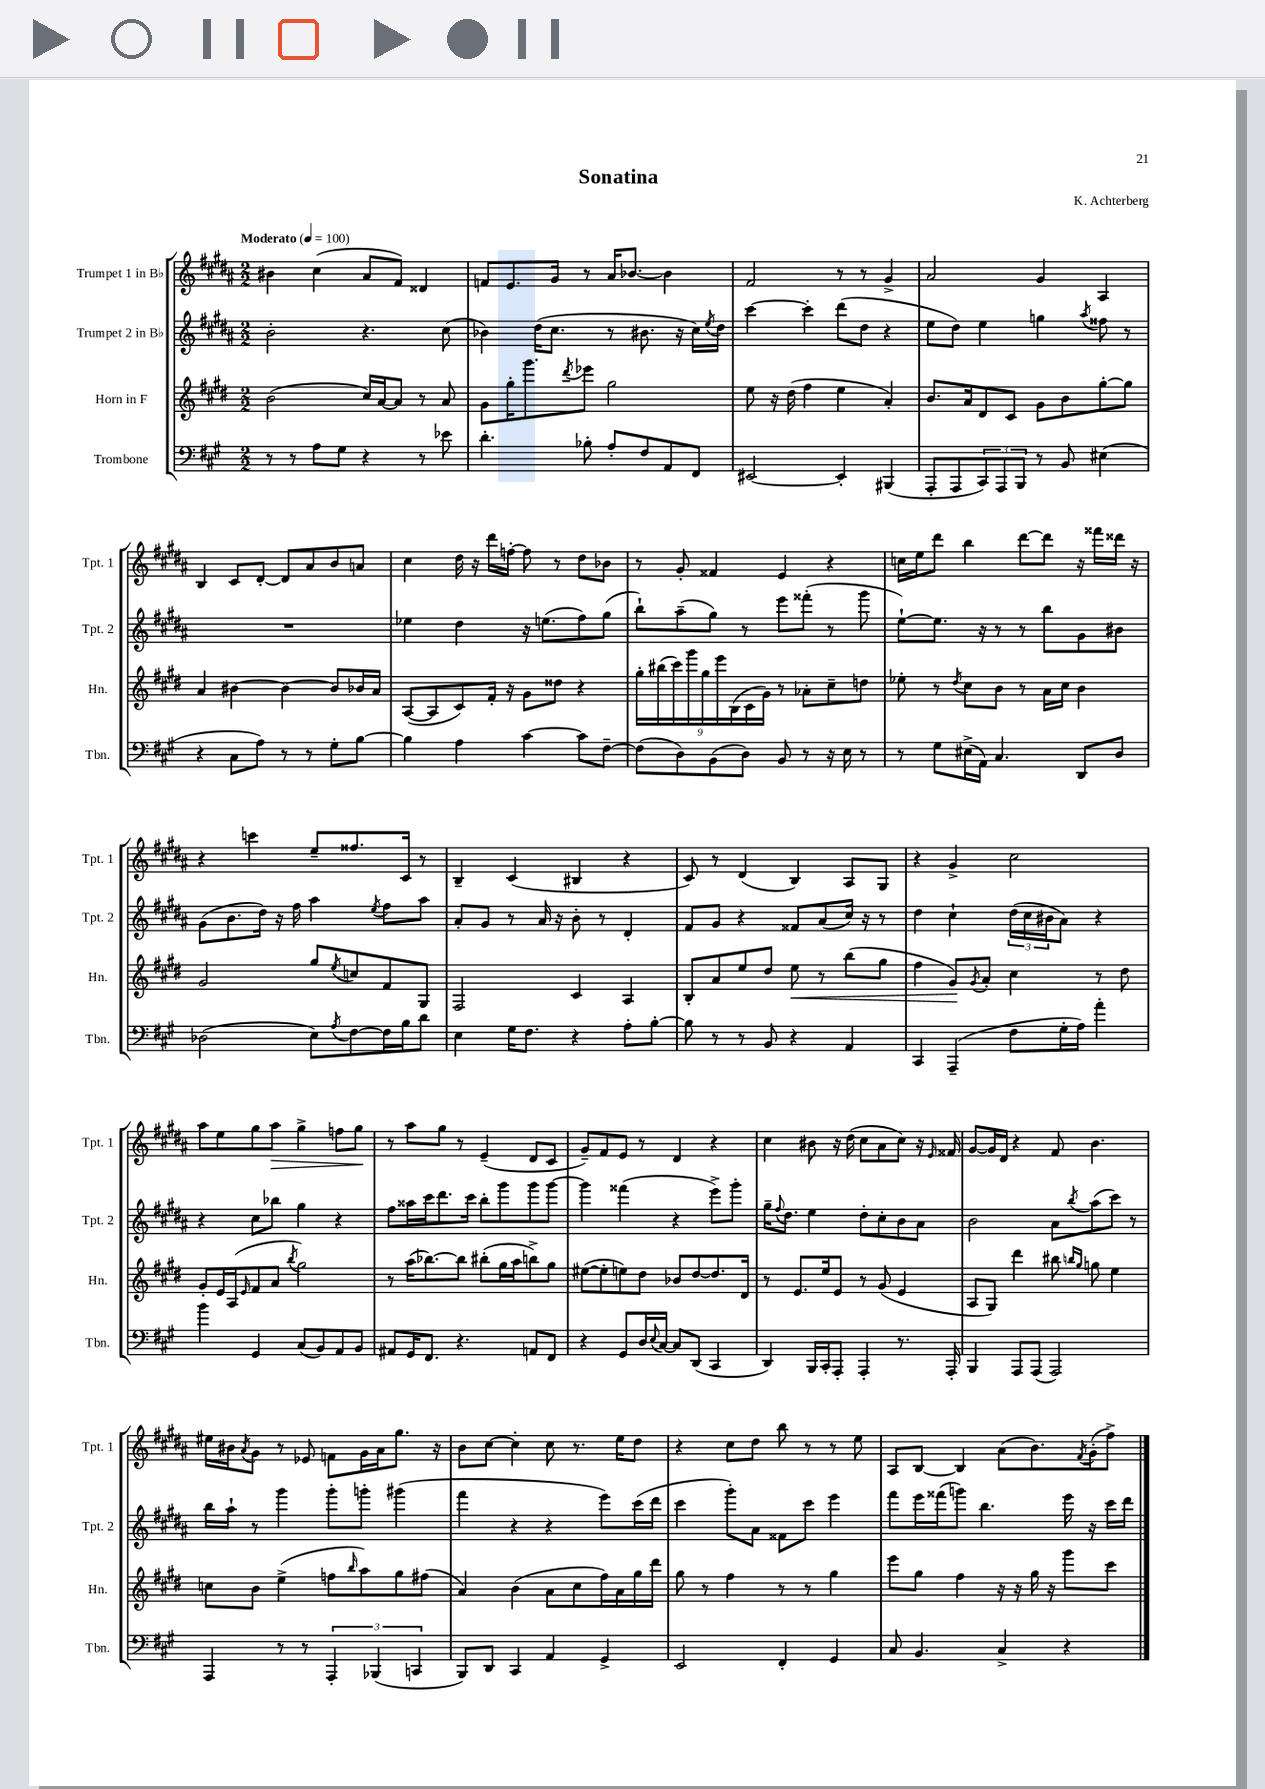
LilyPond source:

\header { title = "Sonatina" composer = "K. Achterberg" }
<<
\new StaffGroup <<
\new Staff = "s0" \with { instrumentName = "Trumpet 1 in Bb" shortInstrumentName = "Tpt. 1" } {
    \clef treble \key b \major \numericTimeSignature \time 2/2 \tempo "Moderato" 4 = 100
    bis'4 cis''4( ais'8 fis'8) disis'4 |
    f'8 e'8. gis'16 r8 ais'16 bes'8.~ bes'4 |
    fis'2 r8 r8 gis'4-> |
    ais'2 gis'4 ais4 |
    b4 cis'8 dis'8~-. dis'8 ais'8 b'8 a'8 |
    cis''4 dis''16 r16 dis'''16 f''16~-. f''8 r8 dis''8 bes'8 |
    r8 gis'8-. fisis'4 e'4 r4 |
    c''16 e''16 dis'''8 b''4 dis'''8~ dis'''8 r16 fisis'''16 disis'''16 r16 |
    r4 c'''4 e''8-- fisis''8. cis'16 r8 |
    b4-- cis'4( bis4 r4 |
    cis'8) r8 dis'4( b4) ais8 gis8 |
    r4 gis'4-> cis''2 |
    ais''8 e''8 gis''8 ais''8\> gis''4-> f''8 gis''8\! |
    r8 ais''8 gis''8 r8 e'4--( dis'8 cis'8 |
    gis'8--) fis'8 e'8 r8 dis'4 r4 |
    cis''4 bis'8 r16 dis''16( cis''8 ais'8 cis''8) r16 \grace { e'16 } fisis'16 |
    gis'8~ gis'16 dis'16 r4 fis'8 b'4. |
    eis''16 bis'16 \acciaccatura { ais'8 } gis'8 r8 ees'8 f'8 gis'16 ais'16 gis''8. r16 |
    b'8 cis''8~ cis''4-. cis''8 r8. e''16 dis''8 |
    r4 cis''8 dis''8 b''8 r8 r8 e''8 |
    ais8 b8~ b4 ais'8( b'8.) \acciaccatura { fis'8 } gis'16-.( fis''8->) \bar "|." |
}
\new Staff = "s1" \with { instrumentName = "Trumpet 2 in Bb" shortInstrumentName = "Tpt. 2" } {
    \clef treble \key b \major \numericTimeSignature \time 2/2
    b'2-. r4. cis''8( |
    bes'4) dis''16( cis''8. r8 bis'8. r16 cis''16) \acciaccatura { e''8 } dis''16 |
    cis'''4~ cis'''4-. dis'''8( dis''8 r4 |
    e''8 dis''8) e''4 g''4 \acciaccatura { ais''8 } fisis''8 r8 |
    R1 |
    ees''4 dis''4 r16 e''8.( fis''8) gis''8( |
    b''8-!) ais''8--( gis''8) r8 e'''8 fisis'''8-.( r8 gis'''8 |
    e''8~-!) e''8. r16 r8 r8 b''8 gis'8 bis'8 |
    gis'8( b'8. dis''16) r16 fis''16 ais''4 \acciaccatura { e''8 } fis''8 ais''8 |
    ais'8-. gis'8 r8 ais'16 r16 b'8-. r8 dis'4-. |
    fis'8 gis'8 r4 fisis'8 ais'8( cis''16) r16 r8 |
    dis''4 cis''4-! \tuplet 3/2 { dis''16( cis''16 bis'16 } ais'8) r4 |
    r4 cis''8 bes''8 gis''4 r4 |
    fis''8 aisis''16 cis'''16 dis'''8. cis'''16 b''8-. gis'''8 gis'''8 gis'''8~ |
    gis'''4 fisis'''4( r4 e'''8->) gis'''8-. |
    gis''16-- \appoggiatura { fis''8 } dis''8. e''4 dis''8-. cis''8-. b'8 ais'8 |
    b'2 ais'8 \acciaccatura { b''8 } ais''8( cis'''8) r8 |
    b''16 ais''16-! r8 gis'''4 gis'''8-. g'''8-. gis'''4( |
    fis'''4 r4 r4 e'''8) cis'''16( dis'''16 |
    cis'''4 gis'''8-.) ais'8 fisis'8 cis'''8 e'''4 |
    fis'''8 e'''16 fisis'''16( g'''8) b''4. e'''16 r16 cis'''16 dis'''16 \bar "|." |
}
\new Staff = "s2" \with { instrumentName = "Horn in F" shortInstrumentName = "Hn." } {
    \clef treble \key e \major \numericTimeSignature \time 2/2
    b'2( cis''16) a'16~ a'8 r8 a'8 |
    gis'8 gis''16-. gis'''8. \acciaccatura { dis'''8 } ees'''8 gis''2 |
    e''8 r16 dis''16( fis''4 e''4 a'4-.) |
    b'8. a'16 dis'8 cis'8 gis'8 b'8 gis''8~-. gis''8 |
    a'4 bis'4~ bis'4~ bis'8 bes'16 a'16 |
    a8~( a8 cis'8) fis'16-. r16 gis'8 disis''8 r4 |
    \tuplet 9/8 { gis''16-. bis''16( cis'''16) gis'''16 gis''16 e'''16 b16( cis'16 gis'16) } r8 aes'8-. cis''8-- d''8 |
    ees''8-. r8 \acciaccatura { dis''8 } cis''8 b'8 r8 a'16 cis''16 b'4 |
    gis'2 gis''8 \acciaccatura { e''8 } c''8 fis'8 gis8 |
    fis2 cis'4 a4 |
    b8-. a'8 e''8 dis''8 e''8\< r8 b''8( gis''8 |
    fis''4 gis'8\!) \acciaccatura { gis'8 } a'8-. cis''4 r8 dis''8 |
    gis'8-. e'16 a16( \grace { e'16 } fis'8 a'8 \acciaccatura { b''8 } gis''2) |
    r8 a''16( bes''8.~) bes''8 bis''8-.( gis''16 a''16 b''8->) gis''8 |
    eis''8~( eis''8-. e''8) dis''8 bes'8 dis''8~ dis''8. dis'16 |
    r8 e'8. e''16 e'8 r8 gis'8( e'4 |
    a8 gis8) dis'''4 bis''8 \grace { b''16 gis''16 } g''8 e''4 |
    c''8 b'8 e''4->( f''8 \grace { b''16 } a''8) gis''8 fis''8( |
    a'4) b'4( a'8 cis''8 fis''16) a'16 gis''16 dis'''16 |
    gis''8 r8 fis''4 r8 r8 gis''4 |
    e'''8 gis''8 fis''4 r16 r16 gis''16 r16 gis'''8 cis'''8 \bar "|." |
}
\new Staff = "s3" \with { instrumentName = "Trombone" shortInstrumentName = "Tbn." } {
    \clef bass \key a \major \numericTimeSignature \time 2/2
    r8 r8 a8 gis8 r4 r8 ees'8 |
    d'4.-. bes8-. a8-. fis8 a,8 fis,8 |
    eis,2~ eis,4-. bis,,4( |
    a,,8-. a,,8 \tuplet 3/2 { cis,8) a,,8 b,,8 } r8 b,8 eis4( |
    r4 cis8 a8) r8 r8 gis8-. b8~ |
    b4 a4 cis'4~ cis'8 fis8~-- |
    fis8( d8) b,8( d8) b,8 r8 r16 e16 r8 |
    r8 gis8 eis16->( a,16) cis4. d,8 d8 |
    des2( e8) \acciaccatura { a8 } fis8~ fis16 b16 d'8 |
    e4 gis16 fis8. r4 a8-. b8~-. |
    b8 r8 r8 b,8 r4 a,4 |
    cis,4 a,,4--( fis8 gis16-. a16) a'4-. |
    b'4 gis,4 cis8( b,8) a,8 b,8 |
    ais,8 gis,16 fis,8. r4. a,8 fis,8 |
    r4 gis,8 d16 \appoggiatura { e8 } cis16~ cis8 d,8( cis,4 |
    d,4) b,,16 cis,16-. a,,8-. a,,4-. r8. a,,16-. |
    b,,4 a,,8 a,,8( a,,2) |
    a,,4 r8 r8 \tuplet 3/2 { a,,4-. bes,,4( c,4 } |
    b,,8) d,8 cis,4 a,4 gis,4-> |
    e,2 fis,4-. gis,4 |
    cis8 b,4. cis4-> r4 \bar "|." |
}
>>
>>
\layout { \context { \Score \remove "Bar_number_engraver" } }
